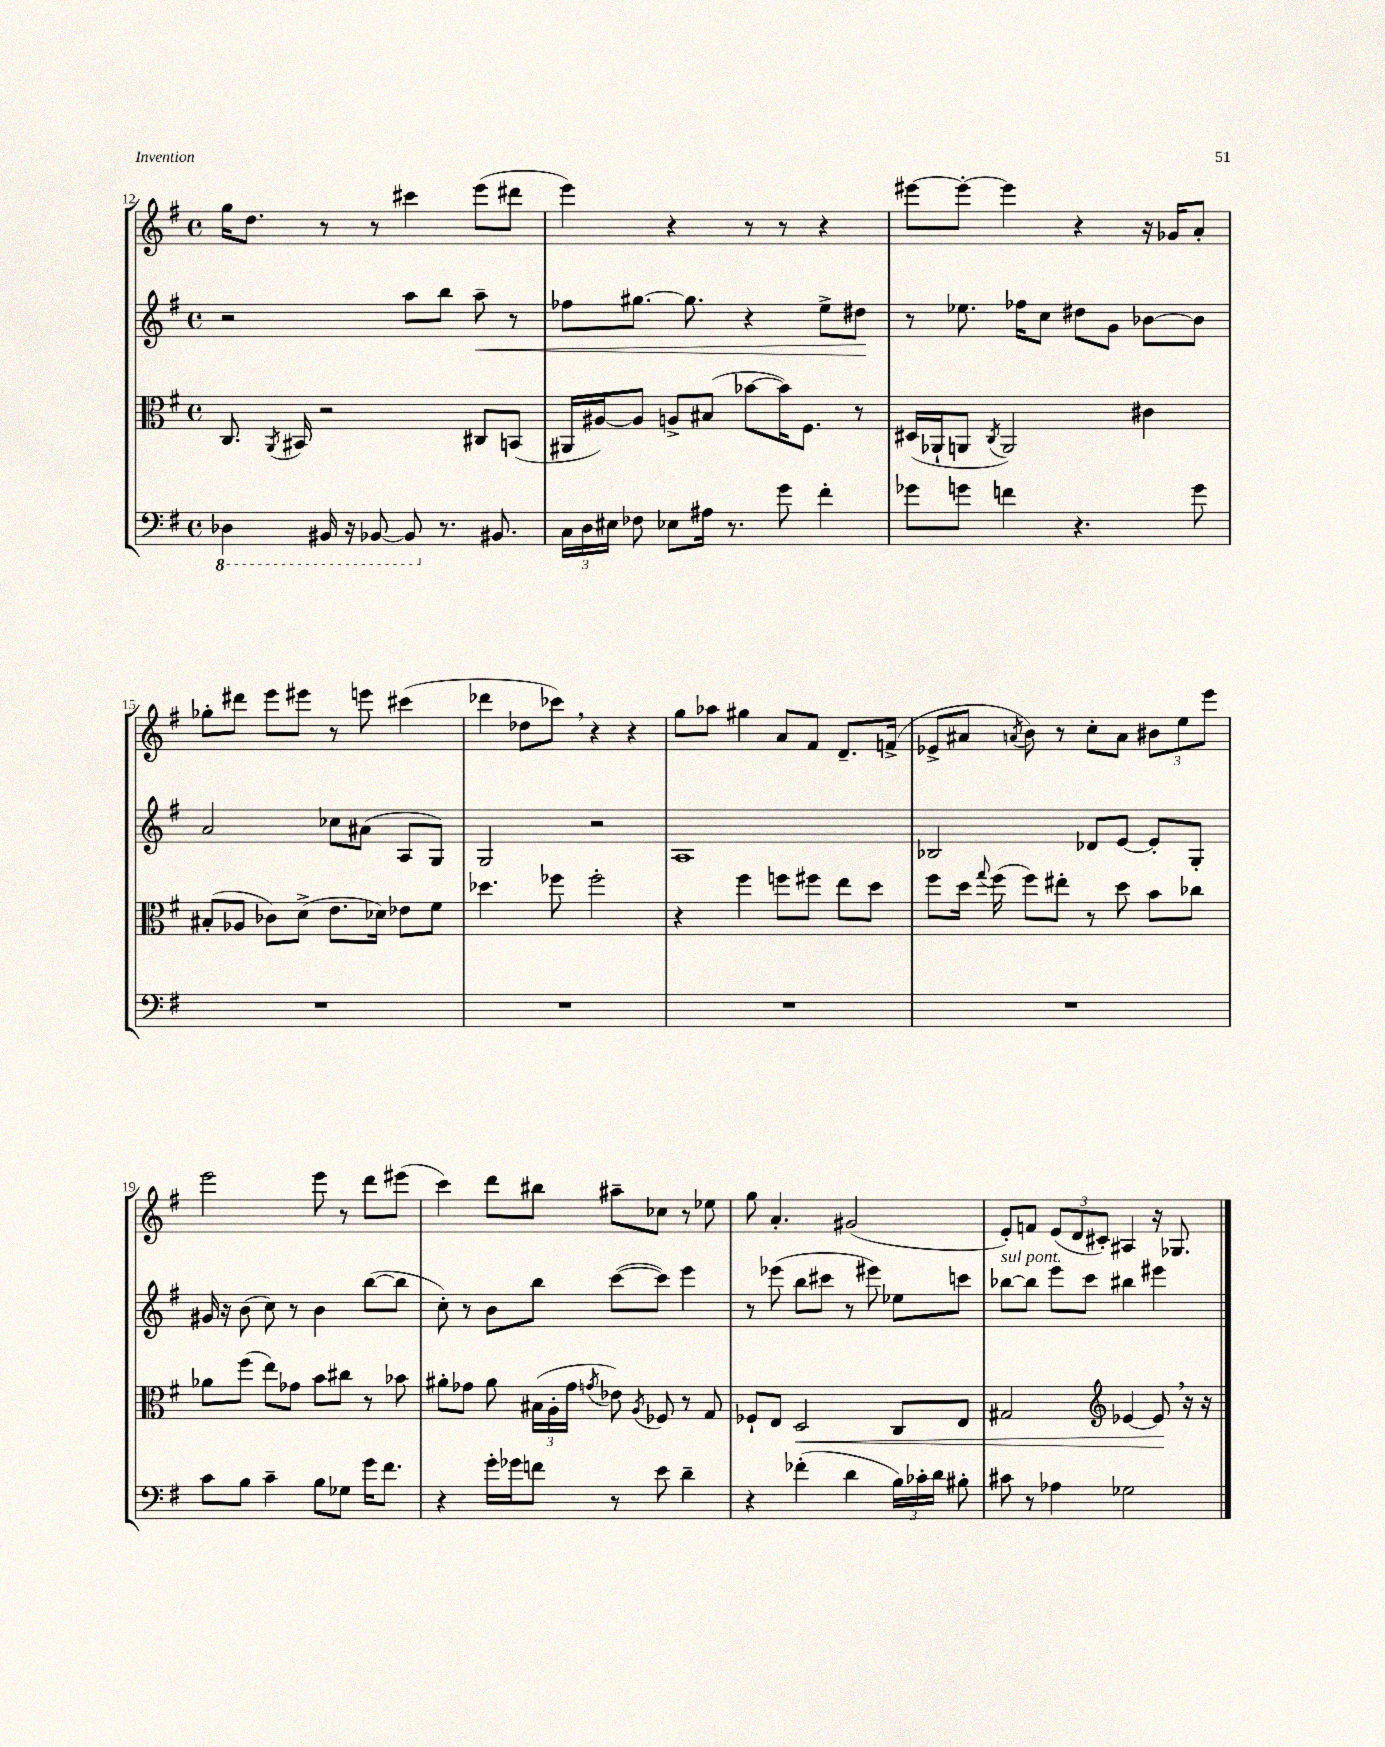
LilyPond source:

<<
\new StaffGroup <<
\new Staff = "s0" {
    \clef treble \key g \major \defaultTimeSignature \time 4/4
    \autoBeamOff g''16[ d''8.] r8 r8 cis'''4 e'''8[( dis'''8] |
    e'''4) r4 r8 r8 r4 |
    eis'''8[~ eis'''8]~-. eis'''4 r4 r16 ges'16[ a'8]-. |
    ges''8[-. dis'''8] e'''8[ eis'''8] r8 e'''8 cis'''4( |
    des'''4 des''8[ ces'''8]) \breathe r4 r4 |
    g''8[ aes''8] gis''4 a'8[ fis'8] d'8.[-- f'16]->( |
    ees'8[-> ais'8] \acciaccatura { a'8 } b'8) r8 c''8[-. a'8] \tuplet 3/2 { bis'8[ e''8 e'''8] } |
    e'''2 e'''8 r8 d'''8[ eis'''8]( |
    c'''4) d'''8[ bis''8] ais''8[-- ces''8] r8 ees''8 |
    g''8 a'4.-. gis'2( |
    e'8[-.) f'8] \tuplet 3/2 { e'8[( d'8 cis'8]-.) } ais4 r16 ges8. \bar "|." |
}
\new Staff = "s1" {
    \clef treble \key g \major \defaultTimeSignature \time 4/4
    \autoBeamOff r2 a''8[ b''8] a''8--\< r8 |
    fes''8[ gis''8.]~ gis''8. r4 e''8[-> dis''8]\! |
    r8 ees''8. fes''16[ c''8] dis''8[ g'8] bes'8[~ bes'8] |
    a'2 ces''8[ ais'8]( a8[ g8]) |
    g2 r2 |
    a1 |
    bes2 des'8[ e'8]~ e'8[-. g8]-. |
    gis'16 r16 b'8( c''8) r8 b'4 b''8[~( b''8] |
    c''8-.) r8 b'8[ b''8] c'''8[~( c'''8]) e'''4 |
    r8 ees'''8( b''8[ cis'''8] r8 eis'''8) ees''8[ c'''8] |
    bes''8[~^\markup { \italic "sul pont." } bes''8] e'''8[ c'''8] bis''4 eis'''4 \bar "|." |
}
\new Staff = "s2" {
    \clef alto \key g \major \defaultTimeSignature \time 4/4
    \autoBeamOff c8. \acciaccatura { a,8 } bis,16 r2 cis8[ b,8]( |
    ais,16[ ais16~) ais8] a8[-> bis8]( bes'8[~ bes'16) fis8.] r8 |
    dis16[( aes,16-! a,8] \acciaccatura { c8 } a,2) cis'4 |
    bis8[-.( aes8] ces'8[) d'8]->( e'8.[ des'16]) ees'8[ fis'8] |
    des''4. fes''8 fes''2-. |
    r4 fis''4 f''8[ fis''8] e''8[ d''8] |
    fis''8[ d''16] \appoggiatura { g''8 } fis''16( fis''8[) eis''8]-. r8 d''8 b'8[ ces''8] |
    aes'8[ fis''8]( e''8[) ges'8] b'8[ cis''8] r8 bes'8 |
    ais'8[-. ges'8] ais'8 \tuplet 3/2 { bis16[( a16-. ges'16] } \acciaccatura { g'8 } ees'8) \acciaccatura { a8 } fes8 r8 g8 |
    fes8[-! e8] d2\< c8[ e8] |
    gis2 \clef treble ees'4~ ees'8\! \breathe r16 r16 \bar "|." |
}
\new Staff = "s3" {
    \clef bass \key g \major \defaultTimeSignature \time 4/4
    \autoBeamOff \ottava #-1 des,4 bis,,16 r16 bes,,8~ bes,,8 \ottava #0 r8. bis,8. |
    \tuplet 3/2 { c16[ d16 eis16] } fes8 ees8[ ais16] r8. g'8 fis'4-. |
    ges'8[ g'8] f'4 r4. g'8 |
    R1 |
    R1 |
    R1 |
    R1 |
    c'8[ b8] c'4-- b8[ ges8] g'16[ fis'8.] |
    r4 g'16[-. ges'16 f'8] r8 e'8 d'4-- |
    r4 fes'4-.( d'4 \tuplet 3/2 { b16[) ces'16-. d'16] } bis8-. |
    cis'8 r8 aes4 ges2 \bar "|." |
}
>>
>>
\layout { \context { \Score currentBarNumber = #12 } }
